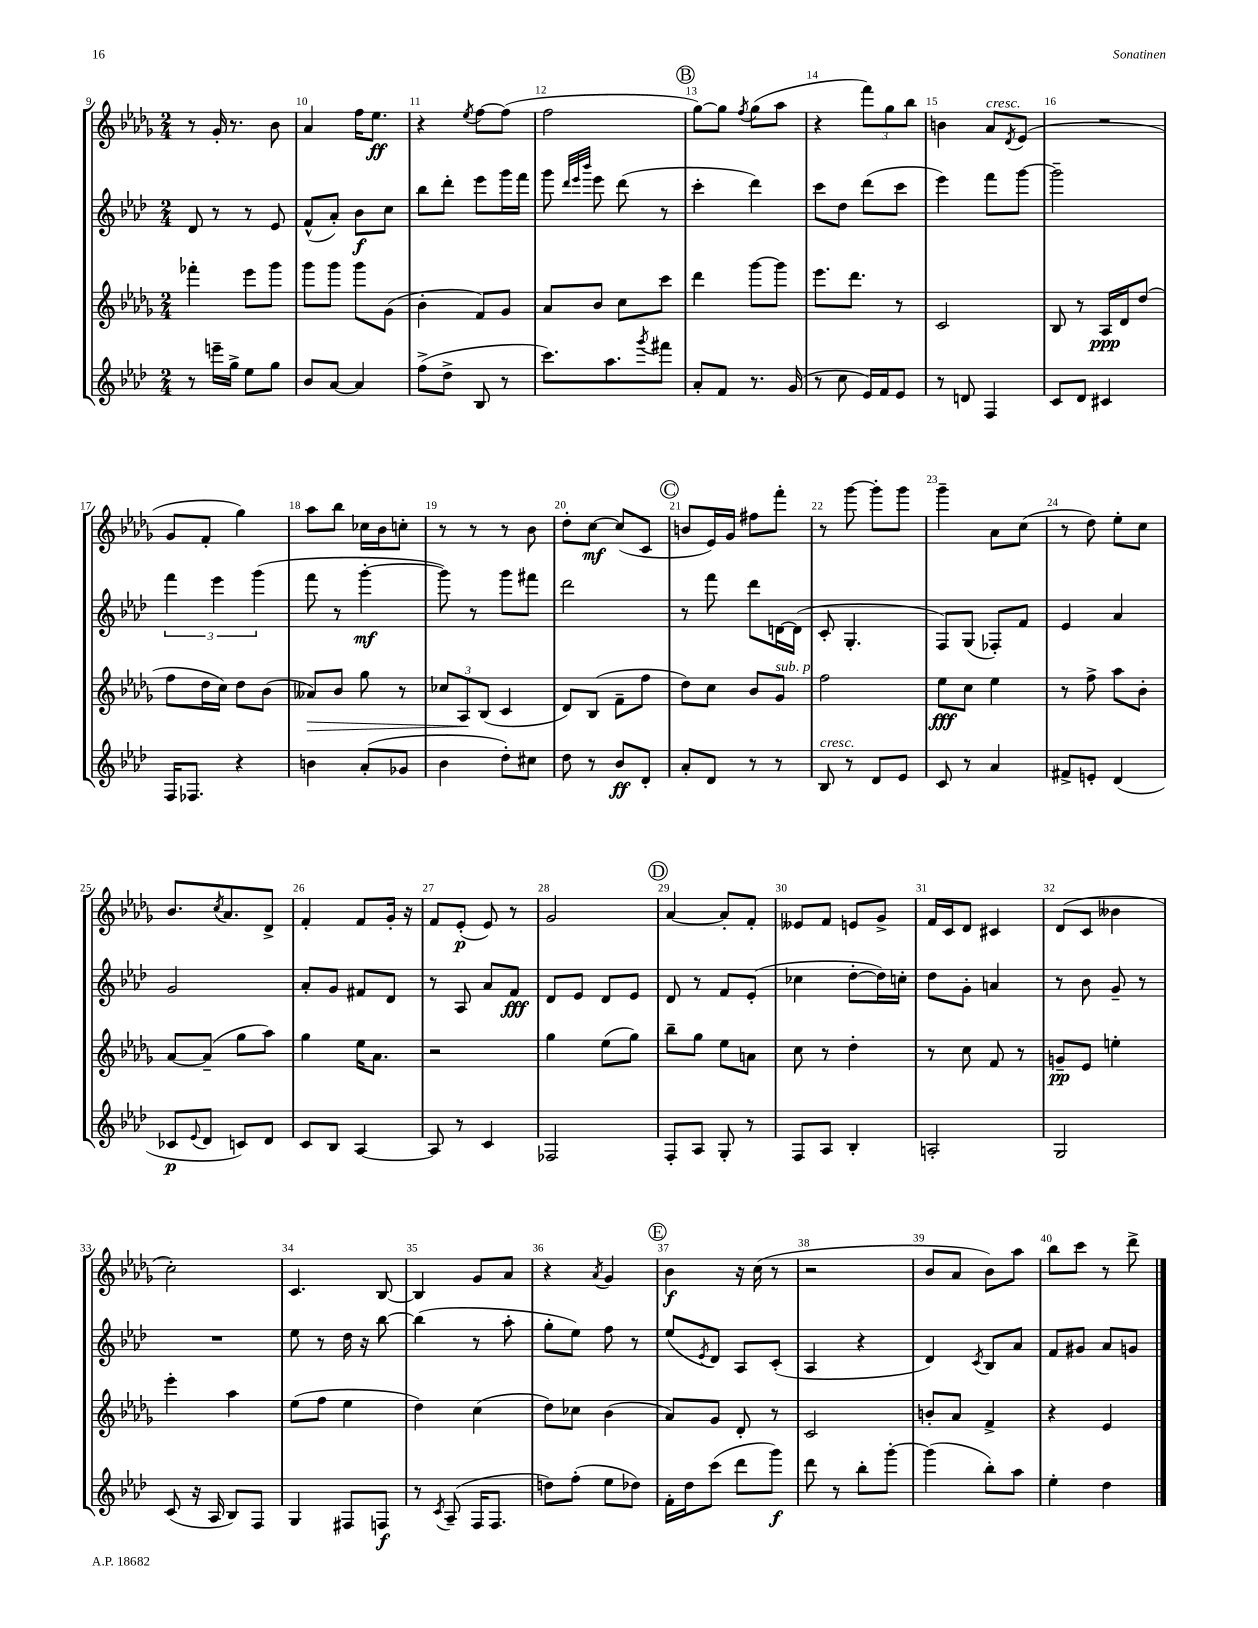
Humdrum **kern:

**kern	**kern	**kern	**kern
*staff4	*staff3	*staff2	*staff1
*clefG2	*clefG2	*clefG2	*clefG2
*k[b-e-a-d-]	*k[b-e-a-d-g-]	*k[b-e-a-d-]	*k[b-e-a-d-g-]
*M2/4	*M2/4	*M2/4	*M2/4
8r	4fff-'	8d-	8r
16eee~	.	8r	16g-'
16gg^	.	.	8.r
8ee-	8eee-	8r	.
8gg	8ggg-	8e-	8b-
=	=	=	=
8b-	8ggg-	(8f^^	4a-
[8a-	8ggg-	8a-')	.
4a-]	8ggg-	8b-	16ff
.	.	.	8.ee-
.	(8g-	8cc	.
=	=	=	=
(8ff^	4b-'	8bb-	4r
8dd-^	.	8ddd-'	.
.	.	.	8qee-
8B-	8f)	8eee-	[8ff
8r	8g-	16ggg	(8ff]
.	.	16fff	.
=	=	=	=
8.ccc)	8a-	8ggg	2ff
.	.	32qqddd-	.
.	.	32qqeee-	.
.	.	32qqbbb-	.
.	8b-	8eee-	.
8.aa-	.	.	.
.	8cc	(8ddd-	.
8qggg	.	.	.
8fff#	8ccc	8r	.
=	=	=	=
8a-'	4ddd-	4ccc'	[8gg-)
8f	.	.	8gg-]
.	.	.	8qff
8.r	[8ggg-	4ddd-)	(8gg-
.	8ggg-]	.	8aa-
(16g	.	.	.
=	=	=	=
8r	8.eee-	8ccc	4r
8cc	.	8dd-	.
.	8.ddd-	.	.
16e-)	.	(8ddd-	12fff)
16f	.	.	.
.	.	.	12gg-
8e-	8r	8ccc	.
.	.	.	12bb-
=	=	=	=
8r	2c	4eee-)	4b
8d	.	.	.
4F	.	8fff	8a-
.	.	.	8qd-
.	.	[8ggg	(8e-
=	=	=	=
8c	8B-	2ggg~]	2r
8d-	8r	.	.
4c#	16A-	.	.
.	16d-	.	.
.	(8dd-	.	.
=	=	=	=
16F	8ff	6fff	8g-
8.F-	.	.	.
.	16dd-	.	8f'
.	.	6eee-	.
.	16cc)	.	.
4r	8dd-	.	4gg-)
.	.	(6ggg	.
.	(8b-	.	.
=	=	=	=
4b	8a--)	8fff	8aa-
.	8b-	8r	8bb-
(8a-'	8gg-	[4ggg'	16cc-
.	.	.	16b-
8g-	8r	.	8cc'
=	=	=	=
4b-	12cc-	8ggg])	8r
.	12A-	.	.
.	.	8r	8r
.	(12B-	.	.
8dd-')	4c	8ggg	8r
8cc#	.	8fff#	8b-
=	=	=	=
8dd-	8d-)	2ddd-	8dd-'
8r	(8B-	.	[8cc
8b-	8f~	.	(8cc]
8d-'	8ff	.	8c
=	=	=	=
8a-'	8dd-)	8r	8b
8d-	8cc	8fff	16e-)
.	.	.	16g-
8r	8b-	8ddd-	8ff#
8r	8g-	[16d	8fff'
.	.	(16d]	.
=	=	=	=
8B-	2ff	8c'	8r
8r	.	4.G'	[8ggg-
8d-	.	.	8ggg-']
8e-	.	.	8ggg-
=	=	=	=
8c	8ee-	8F)	4ggg-~
8r	8cc	(8G	.
4a-	4ee-	8F-')	8a-
.	.	8f	(8cc
=	=	=	=
8f#^	8r	4e-	8r
8e'	8ff^	.	8dd-)
(4d-	8aa-	4a-	8ee-'
.	8b-'	.	8cc
=	=	=	=
8c-	[8a-	2g	8.b-
8qqe-	.	.	.
8d-	(8a-~]	.	.
.	.	.	8qcc
.	.	.	8.a-
8c)	8gg-	.	.
8d-	8aa-)	.	8d-^
=	=	=	=
8c	4gg-	8a-'	4f'
8B-	.	8g	.
[4A-	16ee-	8f#	8f
.	8.a-	.	.
.	.	8d-	16g-'
.	.	.	16r
=	=	=	=
8A-]	2r	8r	8f
8r	.	8A-	(8e-'
4c	.	8a-	8e-)
.	.	8f	8r
=	=	=	=
2F-	4gg-	8d-	2g-
.	.	8e-	.
.	(8ee-	8d-	.
.	8gg-)	8e-	.
=	=	=	=
8F'	8bb-~	8d-	[4a-
8A-	8gg-	8r	.
8G'	8ee-	8f	8a-']
8r	8a	(8e-'	8f'
=	=	=	=
8F	8cc	4cc-	8e--
8A-	8r	.	8f
4B-'	4dd-'	[8dd-'	8e
.	.	16dd-])	8g-^
.	.	16cc'	.
=	=	=	=
2A'	8r	8dd-	16f
.	.	.	16c
.	8cc	8g'	8d-
.	8f	4a	4c#
.	8r	.	.
=	=	=	=
2G	8g~	8r	(8d-
.	8e-	8b-	8c
.	4ee'	8g~	4b--
.	.	8r	.
=	=	=	=
(8c	4eee-'	2r	2cc')
16r	.	.	.
16A-	.	.	.
8B-)	4aa-	.	.
8F	.	.	.
=	=	=	=
4G	(8ee-	8ee-	4.c
.	8ff	8r	.
8F#	4ee-	16dd-	.
.	.	16r	.
8F	.	[8bb-	[8B-
=	=	=	=
8r	4dd-)	(4bb-]	4B-]
8qc	.	.	.
(8A-~	.	.	.
16F	(4cc	8r	8g-
8.F	.	.	.
.	.	8aa-'	8a-
=	=	=	=
8dd)	8dd-)	8gg'	4r
(8ff'	8cc-	8ee-)	.
.	.	.	8qa-
8ee-	(4b-	8ff	4g-
8dd-)	.	8r	.
=	=	=	=
16f'	8a-)	(8ee-	4b-
16dd-	.	.	.
.	.	8qe-	.
(8ccc	8g-	8d-)	.
8ddd-	8d-'	8A-	16r
.	.	.	(16cc
8ggg)	8r	(8c'	8r
=	=	=	=
8ddd-	2c	4A-	2r
8r	.	.	.
8bb-'	.	4r	.
[8ggg'	.	.	.
=	=	=	=
(4ggg]	8b'	4d-)	8b-
.	8a-	.	8a-
.	.	8qc	.
8bb-')	4f^	8B-	8b-)
8aa-	.	8a-	8aa-
=	=	=	=
4ee-'	4r	8f	8bb-
.	.	8g#	8ccc
4dd-	4e-	8a-	8r
.	.	8g	8ddd-^
==	==	==	==
*-	*-	*-	*-
